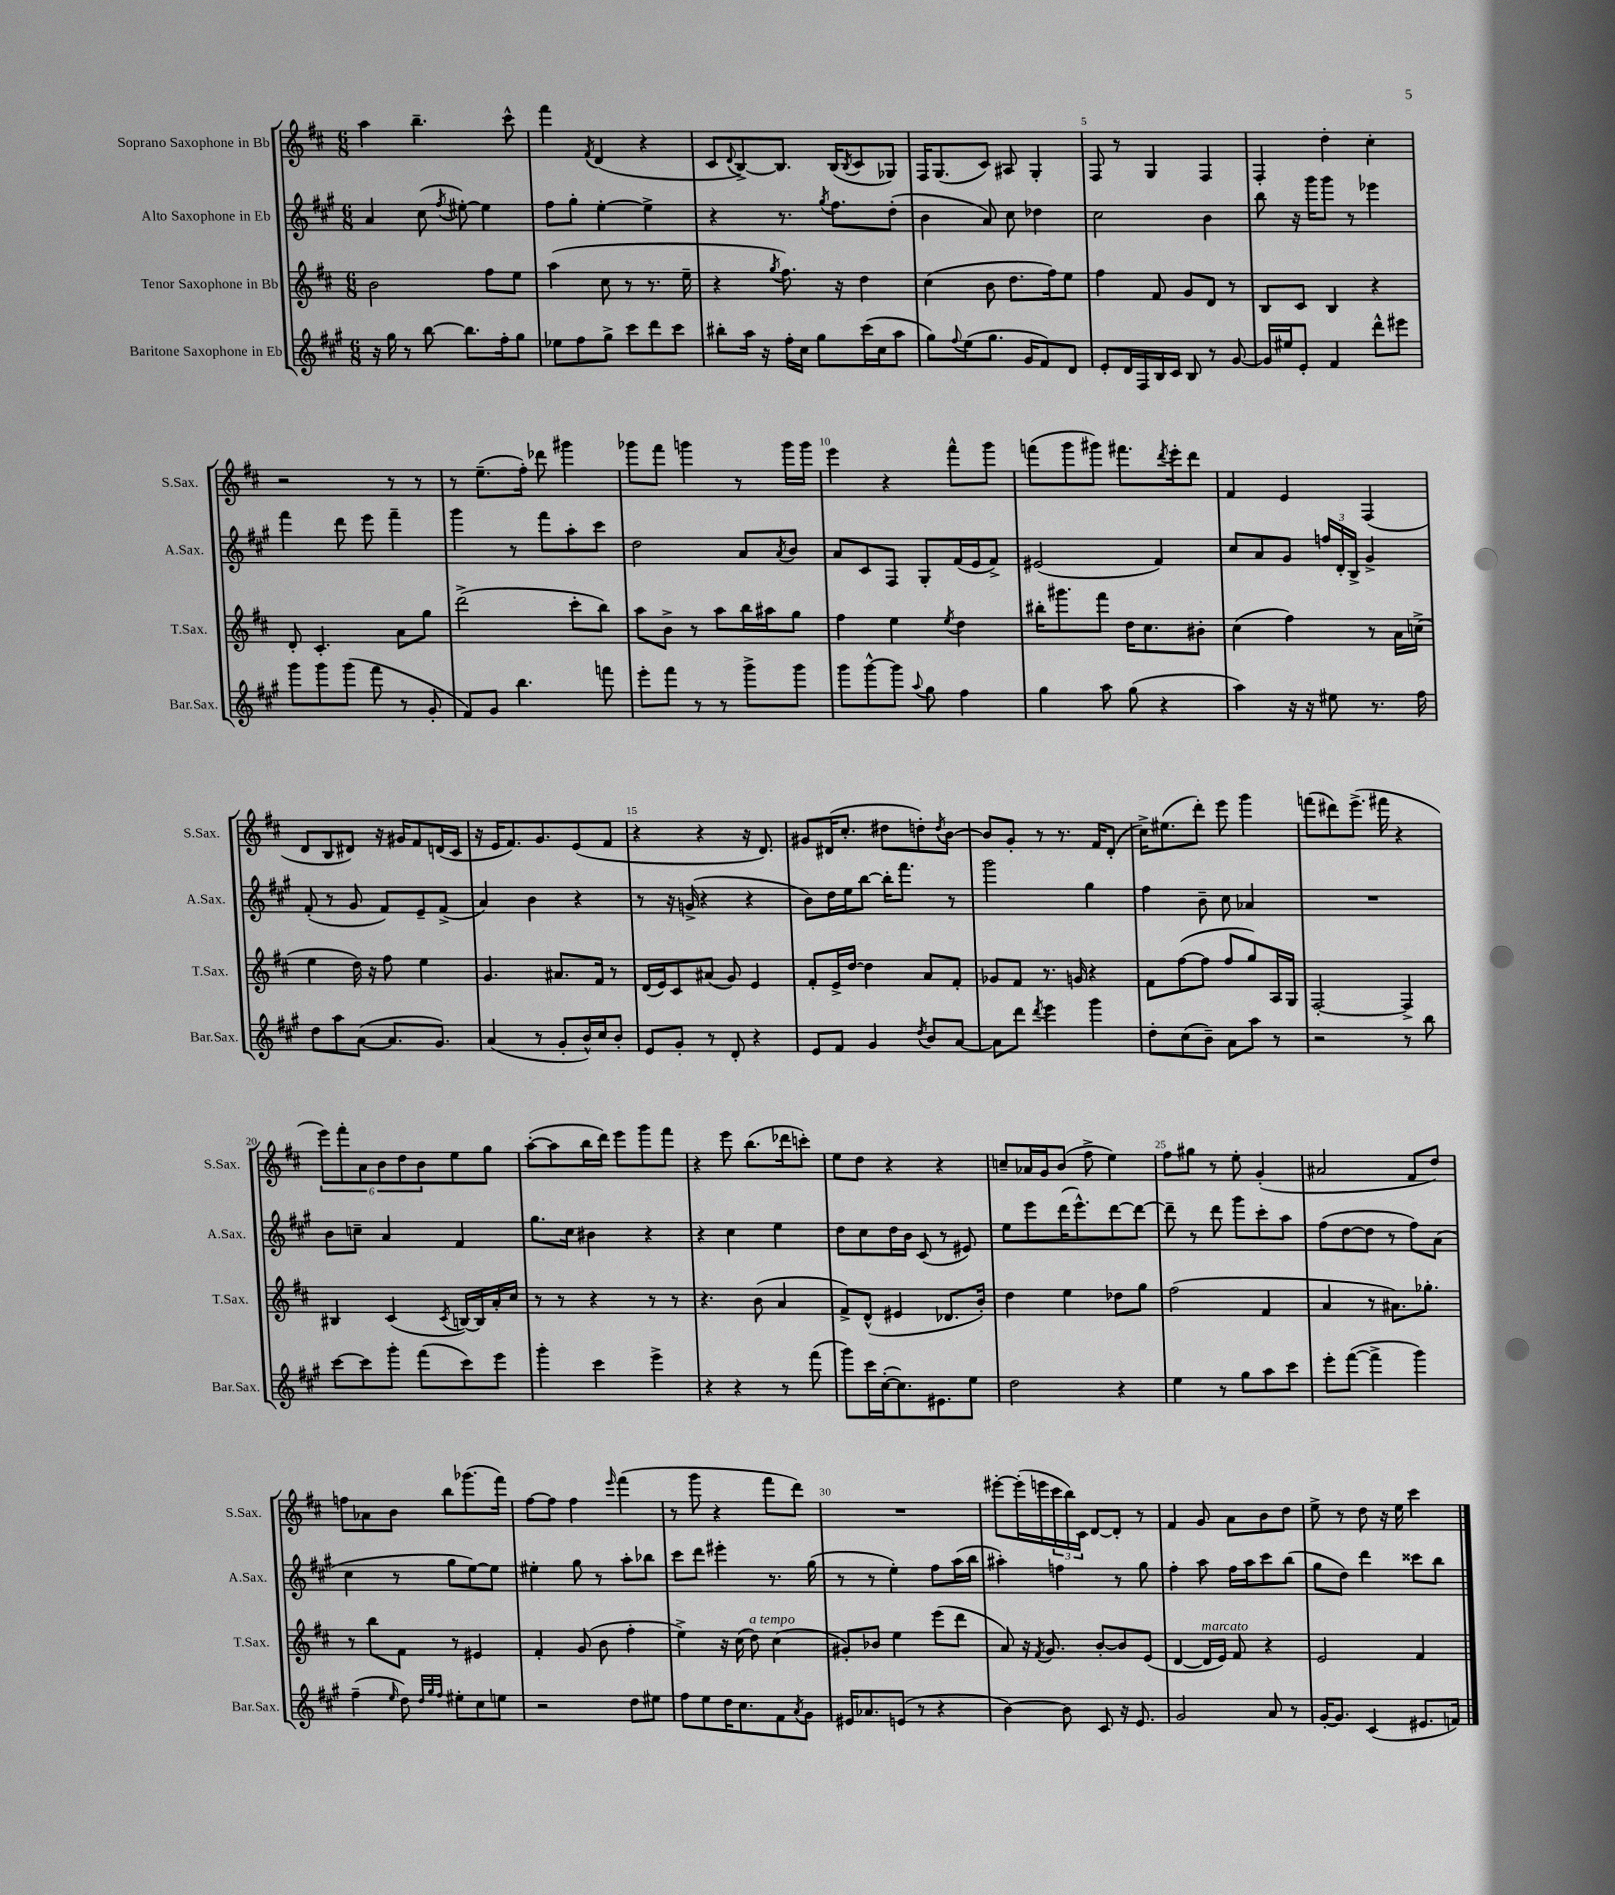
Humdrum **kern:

**kern	**kern	**kern	**kern
*staff4	*staff3	*staff2	*staff1
*clefG2	*clefG2	*clefG2	*clefG2
*k[f#c#g#]	*k[f#c#]	*k[f#c#g#]	*k[f#c#]
*M6/8	*M6/8	*M6/8	*M6/8
16r	2b\	4a/	4aa\
16gg#\	.	.	.
8r	.	.	.
[8bb\	.	(8cc#\	4.bb~\
.	.	8qff#/	.
8.bb\]L	.	[8ee#'\)	.
.	8ff#\L	4ee#\]	.
16ff#'\k	.	.	.
8gg#\J	8ee\J	.	8ccc#^^\
=	=	=	=
8ee-\L	(4aa\	8ff#\L	4fff#\
8ff#\	.	8gg#'\J	.
.	.	.	8qf#/
8gg#^\J	8cc#\	[4ee'\	(4d/
8ccc#\L	8r	.	.
8ddd\	8.r	4ee^\]	4r
8ccc#\J	.	.	.
.	16ee~\	.	.
=	=	=	=
8bb#'\L	4r	4r	8c#/L
.	.	.	8qqd/
16aa\Jk	.	.	[8B^/)
16r	.	.	.
.	8qgg/	.	.
16ff#'\LL	8.ff#\)	8.r	8.B/]J
16cc#\JJ	.	.	.
8gg#\L	.	.	.
.	.	8qgg#/	.
.	16r	8.ff#\L	(16B/LK
.	.	.	8qB/
(16ccc#\L	4dd\	.	8c#/
16cc#\J	.	.	.
8aa\J	.	(8dd'\J	8G-/J)
=	=	=	=
8gg#\L)	(4cc#\	4b\	16F#/LK
.	.	.	(8.G/
8qqff#/	.	.	.
(8ee\	.	.	.
8.gg#\J	8b\	8a/)	8c#/J)
.	8.dd\L	8cc#\	8A#/
16g#/LK	.	.	.
8f#/)	.	4dd-\	4G'/
.	16ff#\k)	.	.
8d/J	8ee\J	.	.
=	=	=	=
8e'/L	4ff#\	2cc#\	8F#/
16d/L	.	.	8r
16F#/	.	.	.
16B/	8f#/	.	4G/
16c#/JJ	.	.	.
8B/	8g/L	.	.
8r	8d/J	4b\	4F#/
[8g#/	8r	.	.
=	=	=	=
16g#/]LL	8B/L	8bb\	4F#'/
16ee#/J	.	.	.
8e'/J	8c#/J	16r	.
.	.	16ggg#\LK	.
4f#/	4B/	8ggg#\J	4dd'\
.	.	8r	.
8ddd^^\L	4r	4eee-\	4cc#'\
8eee#\J	.	.	.
=	=	=	=
8ggg#\L	8d'/	4fff#\	2r
8ggg#\	4.c#'/	.	.
(8ggg#\J	.	8ddd\	.
8fff#\	.	8eee\	.
8r	8a\L	4fff#~\	8r
8g#'/	8gg\J	.	8r
=	=	=	=
8f#/L)	(2ddd^\	4ggg#\	8r
8g#/J	.	.	(8.ee~\L
4.bb\	.	8r	.
.	.	.	16ff#'\Jk)
.	.	8fff#\L	8ddd-\
.	8ccc#'\L	8aa'\	4ggg#\
8fff\	8bb\J)	8ccc#\J	.
=	=	=	=
8eee'\L	8aa\L	2dd\	8ggg-\L
8fff#\J	8b^\J	.	8fff#\J
8r	8r	.	4ggg\
8r	8aa\L	.	.
8ggg#^\L	16bb\L	8a/L	8r
.	16aa#\J	.	.
.	.	8qa/	.
8ggg#\J	8gg\J	8b/J	16ggg\LL
.	.	.	16ggg\JJ
=	=	=	=
8ggg#\L	4ff#\	8a/L	4eee\
[8ggg#^^\	.	8c#/	.
8ggg#\]J	4ee\	8F#/J	4r
8qqaa/	.	.	.
8gg#\	.	8G#'/L	.
.	8qee/	.	.
4ff#\	4dd\	(16f#/L	8fff#^^\L
.	.	16e/J	.
.	.	8f#^/J)	8ggg\J
=	=	=	=
4gg#\	16bb#'\LK	(2e#/	(8fff\L
.	8.ggg#\	.	.
.	.	.	8ggg\
8aa\	8fff#\J	.	8ggg#\J)
(8gg#\	16dd\LK	.	8.fff#\L
.	8.cc#\	.	.
4r	.	4f#/)	.
.	.	.	8qddd/
.	.	.	16eee'\k
.	8b#'\J	.	8ddd\J
=	=	=	=
4aa\)	(4cc#\	8cc#/L	4f#/
.	.	8a/	.
16r	4ff#\)	8g#/J	4e/
16r	.	.	.
8ee#\	.	24ff/LL	.
.	.	24d'/	.
.	.	24B^/JJ	.
8.r	8r	4g#^/	(4F#/
.	16a\LL	.	.
16ff#\	(16cc^\JJ	.	.
=	=	=	=
8dd\L	4ee\	(8f#'/	8d/L
8aa\	.	8r	8B/
([8a\J	16dd\)	8g#/	8d#/J)
.	16r	.	.
8.a/]L	8ff#\	8f#/L)	16r
.	.	.	16g#/LK
.	4ee\	8e~/	8f#/
8.g#/J)	.	.	.
.	.	(8f#^/J	(16d/L
.	.	.	16c#/JJ
=	=	=	=
(4a/	4.g/	4a/)	16r
.	.	.	16e/LK
.	.	.	8.f#/)
8r	.	4b\	.
.	.	.	8.g/
8g#'/L	8.a#/L	.	.
16b^^/L)	.	4r	(8e/
16cc#/J	16f#/Jk	.	.
8b'/J	8r	.	8f#/J
=	=	=	=
8e/L	(16d/LL	8r	4r
.	16e/J)	.	.
8g#'/J	8c#/	16r	.
.	.	(16g^/	.
8r	(8a#/J	4r	4r
8d'/	8g/)	.	.
4r	4e/	4r	16r
.	.	.	8.d/)
=	=	=	=
8e/L	8f#'/L	8b\L)	8g#/L
8f#/J	16e^/L	16dd\L	(16d#/K
.	[16dd/JJ	16ee\J	8.cc#'/J
4g#/	4dd\]	[8bb\J	.
.	.	16bb'\]LK	8dd#\L
.	.	8.fff#\J	.
8qdd/	.	.	.
8b/L	8a/L	.	8dd'\)
.	.	.	8qdd/
[8a/J	8f#'/J	8r	[8b\J
=	=	=	=
8a\]L	8g-/L	2ggg#\	8b/]L
8ddd\J	8f#/J	.	8g'/J
8qddd/	.	.	.
4eee\	8.r	.	8r
.	.	.	8.r
.	16g/	.	.
4ggg#\	4r	4gg#\	.
.	.	.	16f#/LK
.	.	.	(8d'/J
=	=	=	=
8dd'\L	8f#\L	4ff#\	16cc#^\LK)
.	.	.	(8.ee#\
(8cc#\	([8ff#\	.	.
8b~\J)	8ff#\]J	8b~\	8ddd'\J)
8a\L	8ff#/L	8cc#\	8eee\
8aa\J	8gg/)	4a-/	4ggg\
8r	16A/L	.	.
.	16G/JJ	.	.
=	=	=	=
2r	[2F#'/	2.r	(8fff\L
.	.	.	8ddd#\)
.	.	.	(8.eee^\J
.	.	.	16fff#\
8r	4F#^/]	.	4r
8bb\	.	.	.
=	=	=	=
[8ccc#\L	4B#/	8b\L	12eee\L)
.	.	.	12fff#'\
8ccc#\]	.	8cc~\J	.
.	.	.	12a\
8ggg#'\J	(4c#/	4a/	12b\
.	.	.	12dd\
(8fff#\L	.	.	.
.	.	.	12b\
.	8qc#/	.	.
8ccc#\)	[16B/LL)	4f#/	8ee\
.	16B/]	.	.
8eee\J	16a'/	.	8gg\J
.	16cc#/JJ	.	.
=	=	=	=
4ggg#'\	8r	8.gg#\L	([8aa'\L
.	8r	.	8aa\]
.	.	16cc#\Jk	.
4ccc#\	4r	4b#\	16bb\L
.	.	.	16ddd\JJ)
.	.	.	8eee\L
4eee^\	8r	4r	8ggg\
.	8r	.	8fff#\J
=	=	=	=
4r	4.r	4r	4r
4r	.	4cc#\	8eee\
.	(8b\	.	(8.bb\L
8r	4a/	4ee\	.
.	.	.	16ddd-\k
(8fff#\	.	.	8ccc'\J)
=	=	=	=
8ggg#\L)	8f#^/L)	8dd\L	8ee\L
16ccc#\L	(8d^^/J	8cc#\	8dd\J
([16cc#'\J	.	.	.
8.cc#\])	4e#/	16dd\L	4r
.	.	16b\JJ	.
.	.	(8c#/	.
8.e#\	.	.	.
.	8.d-/L	8r	4r
8ee\J	.	8e#/)	.
.	16b'/Jk)	.	.
=	=	=	=
2dd\	4dd\	8ee\L	8cc~/L
.	.	8eee\	16a-/L
.	.	.	16g/J
.	4ee\	(16ddd\K	(8b/J
.	.	8.eee^^\)	.
.	.	.	8ff#^\
4r	8dd-\L	[8ddd\	4ee\)
.	8gg\J	8ddd\_J	.
=	=	=	=
4ee\	(2ff#\	8ddd~\]	8ff#\L
.	.	8r	8gg#\J
8r	.	8ddd\	8r
8gg#\L	.	8ggg#\L	8ee'\
8aa\	4f#/	8ccc#'\	(4g'/
8ccc#\J	.	8aa\J	.
=	=	=	=
8eee'\L	4a/	(8ff#\L	2a#/
([8fff#\J	.	[8dd\	.
4fff#^\]	8r	8dd\]J	.
.	8.a#\L)	8r	.
4ggg#\)	.	8ff#\L)	8f#/L
.	8.gg-'\J	.	.
.	.	(8a\J	8dd/J)
=	=	=	=
(4ff#~\	8r	4cc#\	8ff\L
.	8bb\L	.	8a-\
16qqee/	.	.	.
8dd\)	8f#\J	8r	8b\J
32qqdd/LLL	.	.	.
32qqgg#/	.	.	.
32qqff#/JJJ	.	.	.
8ee#'\L	8r	8gg#\L	8bb\L
8cc#\	4e#/	[8ee\)	(8.ggg-\
8ee\J	.	8ee\]J	.
.	.	.	16fff#\Jk)
=	=	=	=
2r	4f#'/	4ee#'\	[8ff#\L
.	.	.	8ff#\]J
.	(8g/	8gg#\	4ff#\
.	8b\	8r	.
.	.	.	16qqeee/
8dd\L	4ff#'\	8aa'\L	(4fff#\
8ee#\J	.	8bb-\J	.
=	=	=	=
8ff#\L	4ee^\)	8ccc#\L	8r
8ee\	.	8ddd\J	8ggg\
16dd\K	16r	4eee#'\	4r
8.cc#\	(16cc#\	.	.
.	8dd\)	.	.
8f#\	(4cc#\	8.r	8fff#\L
8qa/	.	.	.
8g#\J	.	.	8ddd\J)
.	.	(16gg#\	.
=	=	=	=
16e#/LK	8g#'/L)	8r	2.r
8.a-/	.	.	.
.	8b-/J	8r	.
(8e/J	4ee\	4ee'\)	.
8r	.	.	.
4r	(8eee\L	8ff#\L	.
.	8ddd\J	(16aa\L	.
.	.	16bb\JJ	.
=	=	=	=
[4b\)	8a/)	4aa#'\)	[8eee#'\L
.	16r	.	(16eee#'\]L
.	8qf#/	.	.
.	8.g/	.	16eee\
8b\]	.	4ff\	24ccc#\
.	.	.	24bb\)
.	.	.	24c#\JJ
8c#/	[8b'/L	.	[8d/L
16r	8b/]	8r	8d'/]J
8.e/	.	.	.
.	(8e/J	8gg#\	8r
=	=	=	=
2g#/	[4d/	4ff#'\	4f#/
.	16d/]LL	8aa\	8g/
.	16e/JJ)	.	.
.	8f#/	16ff#\LL	8a\L
.	.	16aa\J	.
8a/	4r	8ccc#\	8b\
8r	.	(8bb\J	8dd\J
=	=	=	=
[16g#'/LK	2e/	8gg#\L	8ee^\
8.g#/]J	.	.	.
.	.	8dd\J)	8r
(4c#/	.	4ddd\	8dd\
.	.	.	16r
.	.	.	16ee\
8.e#/L	4f#/	8ccc##\L	4ccc#\
.	.	8bb\J	.
16f/Jk)	.	.	.
==	==	==	==
*-	*-	*-	*-
